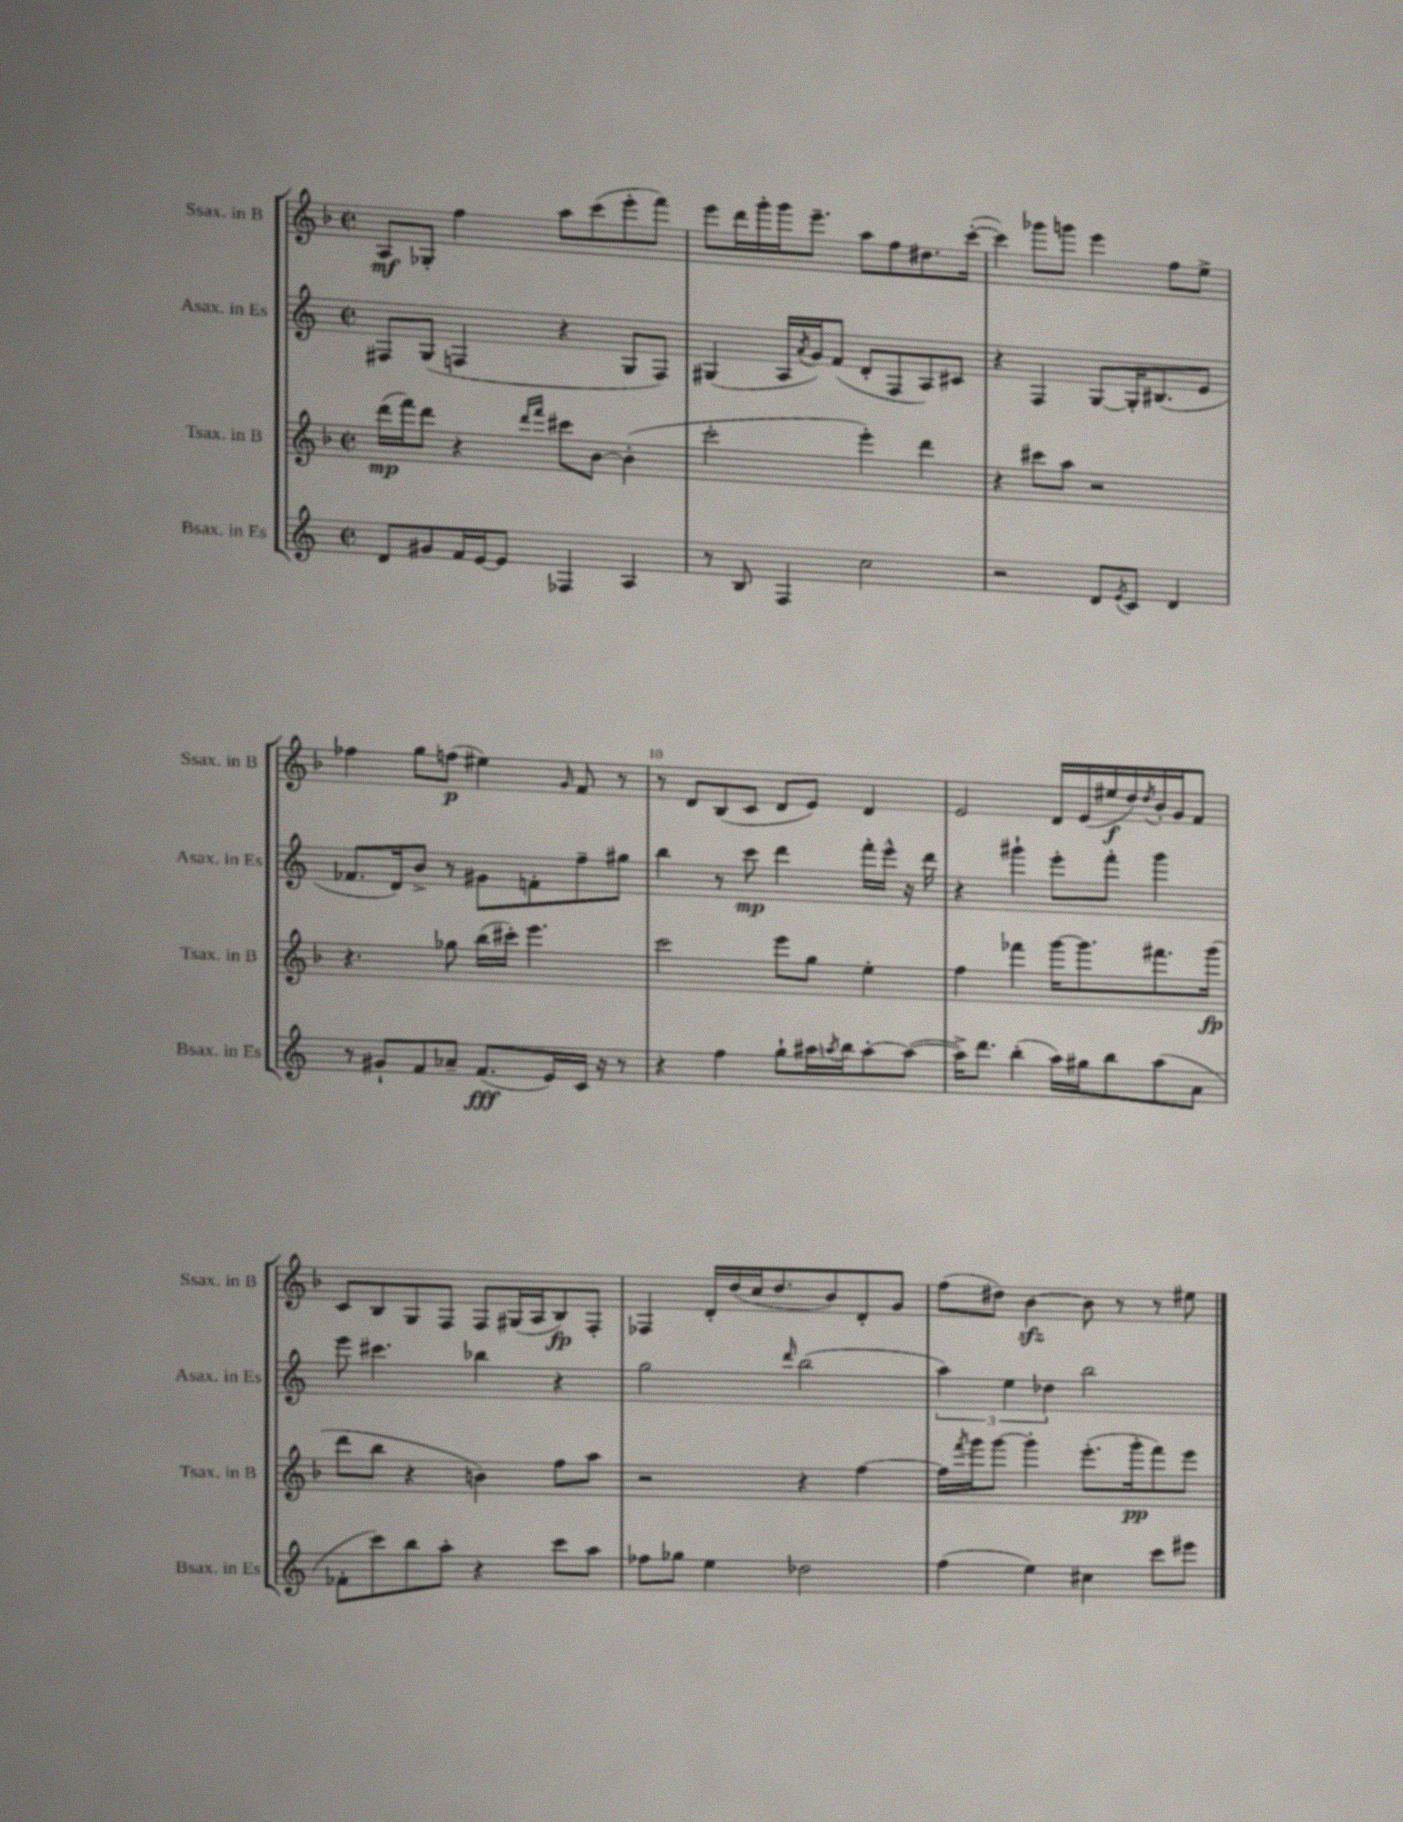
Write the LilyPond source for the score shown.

<<
\new StaffGroup <<
\new Staff = "s0" \with { instrumentName = "Ssax. in B" shortInstrumentName = "Ssax. in B" } {
    \clef treble \key f \major \defaultTimeSignature \time 2/2
    a8\mf ges8-. f''4 a''8 c'''8( e'''8-. f'''8) |
    e'''8 d'''16 g'''16-. g'''16 e'''8.-- a''8 f''8 dis''8. c'''16~-.( |
    c'''4) ges'''8 g'''8 e'''4 f''8 e''8-> |
    fes''4 g''8 f''8\p( eis''4) \grace { g'16 } f'8 r8 |
    r8 d'8 bes8( c'8 d'8 e'8) d'4 |
    e'2 d'16 e'16( eis''16\f d''16) \acciaccatura { d''8 } bes'16-. g'16 f'8 |
    c'8 bes8 g8 f8 f8 gis16( a16 bes8\fp) f8-. |
    fes4 d'16-. d''16( c''16 d''8. bes'8) d'8-. g'8 |
    f''8( dis''8) bes'4~\sfz bes'8 r8 r8 eis''8 \bar "|." |
}
\new Staff = "s1" \with { instrumentName = "Asax. in Es" shortInstrumentName = "Asax. in Es" } {
    \clef treble \key c \major \defaultTimeSignature \time 2/2
    fis8 g8( f4 r4 g8 f8) |
    gis4( a16 \acciaccatura { a'8 } g'16) f'8( d'8-. f8 a8) cis'8 |
    r4 f4 g8~ g16-. bis8.( e'8 |
    fes'8. d'16) b'8-> r8 gis'8 f'8-. f''8-- gis''8 |
    b''4 r8 c'''8\mp d'''4 f'''16-. e'''16-^ r16 d'''16 |
    r4 gis'''4-! e'''8-. f'''8-. gis'''4 |
    e'''8 cis'''4. bes''4 r4 |
    g''2 \grace { d'''16 } b''2( |
    \tuplet 3/2 { a''4) e''4 des''4 } b''2 \bar "|." |
}
\new Staff = "s2" \with { instrumentName = "Tsax. in B" shortInstrumentName = "Tsax. in B" } {
    \clef treble \key f \major \defaultTimeSignature \time 2/2
    d'''16\mp( f'''16) d'''8 r4 \grace { d'''16 f'''16 } cis'''8 bes'8~ bes'4-.( |
    c'''2-. e'''4-.) d'''4 |
    r4 cis'''8 a''8 r2 |
    r4. ges''8 bes''16( cis'''16-.) e'''4. |
    c'''2 e'''8 g''8 e''4-. |
    f''4 fes'''4 g'''16~ g'''8. fis'''8. g'''16\fp( |
    d'''8 bes''8 r4 b'4) f''8 a''8 |
    r2 r4 f''4~ |
    f''16 \acciaccatura { f'''8 } g'''16 g'''8~ g'''4-. e'''8.-.( g'''16-.\pp f'''8) e'''8 \bar "|." |
}
\new Staff = "s3" \with { instrumentName = "Bsax. in Es" shortInstrumentName = "Bsax. in Es" } {
    \clef treble \key c \major \defaultTimeSignature \time 2/2
    d'8 gis'8 f'16 e'16~ e'8 fes4 a4 |
    r8 b8 f4 c''2 |
    r2 d'8 \acciaccatura { e'8 } c'8 d'4 |
    r8 gis'8-! f'8 aes'8-- f'8.\fff( e'16) c'16 r16 r8 |
    r4 f''4 g''8-! ais''16 \acciaccatura { a''8 } b''16 a''8~-. a''8~( |
    a''16->) d'''8. b''4-.( a''16) gis''16 b''8 a''8( a'8 |
    fes'8-. c'''8) b''8 a''8-. r4 c'''8 a''8 |
    fes''8 ges''8 e''4 des''2 |
    f''4( e''4) cis''4 c'''8 eis'''8 \bar "|." |
}
>>
>>
\layout { \context { \Score currentBarNumber = #6 \override BarNumber.break-visibility = ##(#f #t #t) barNumberVisibility = #(every-nth-bar-number-visible 5) } }
